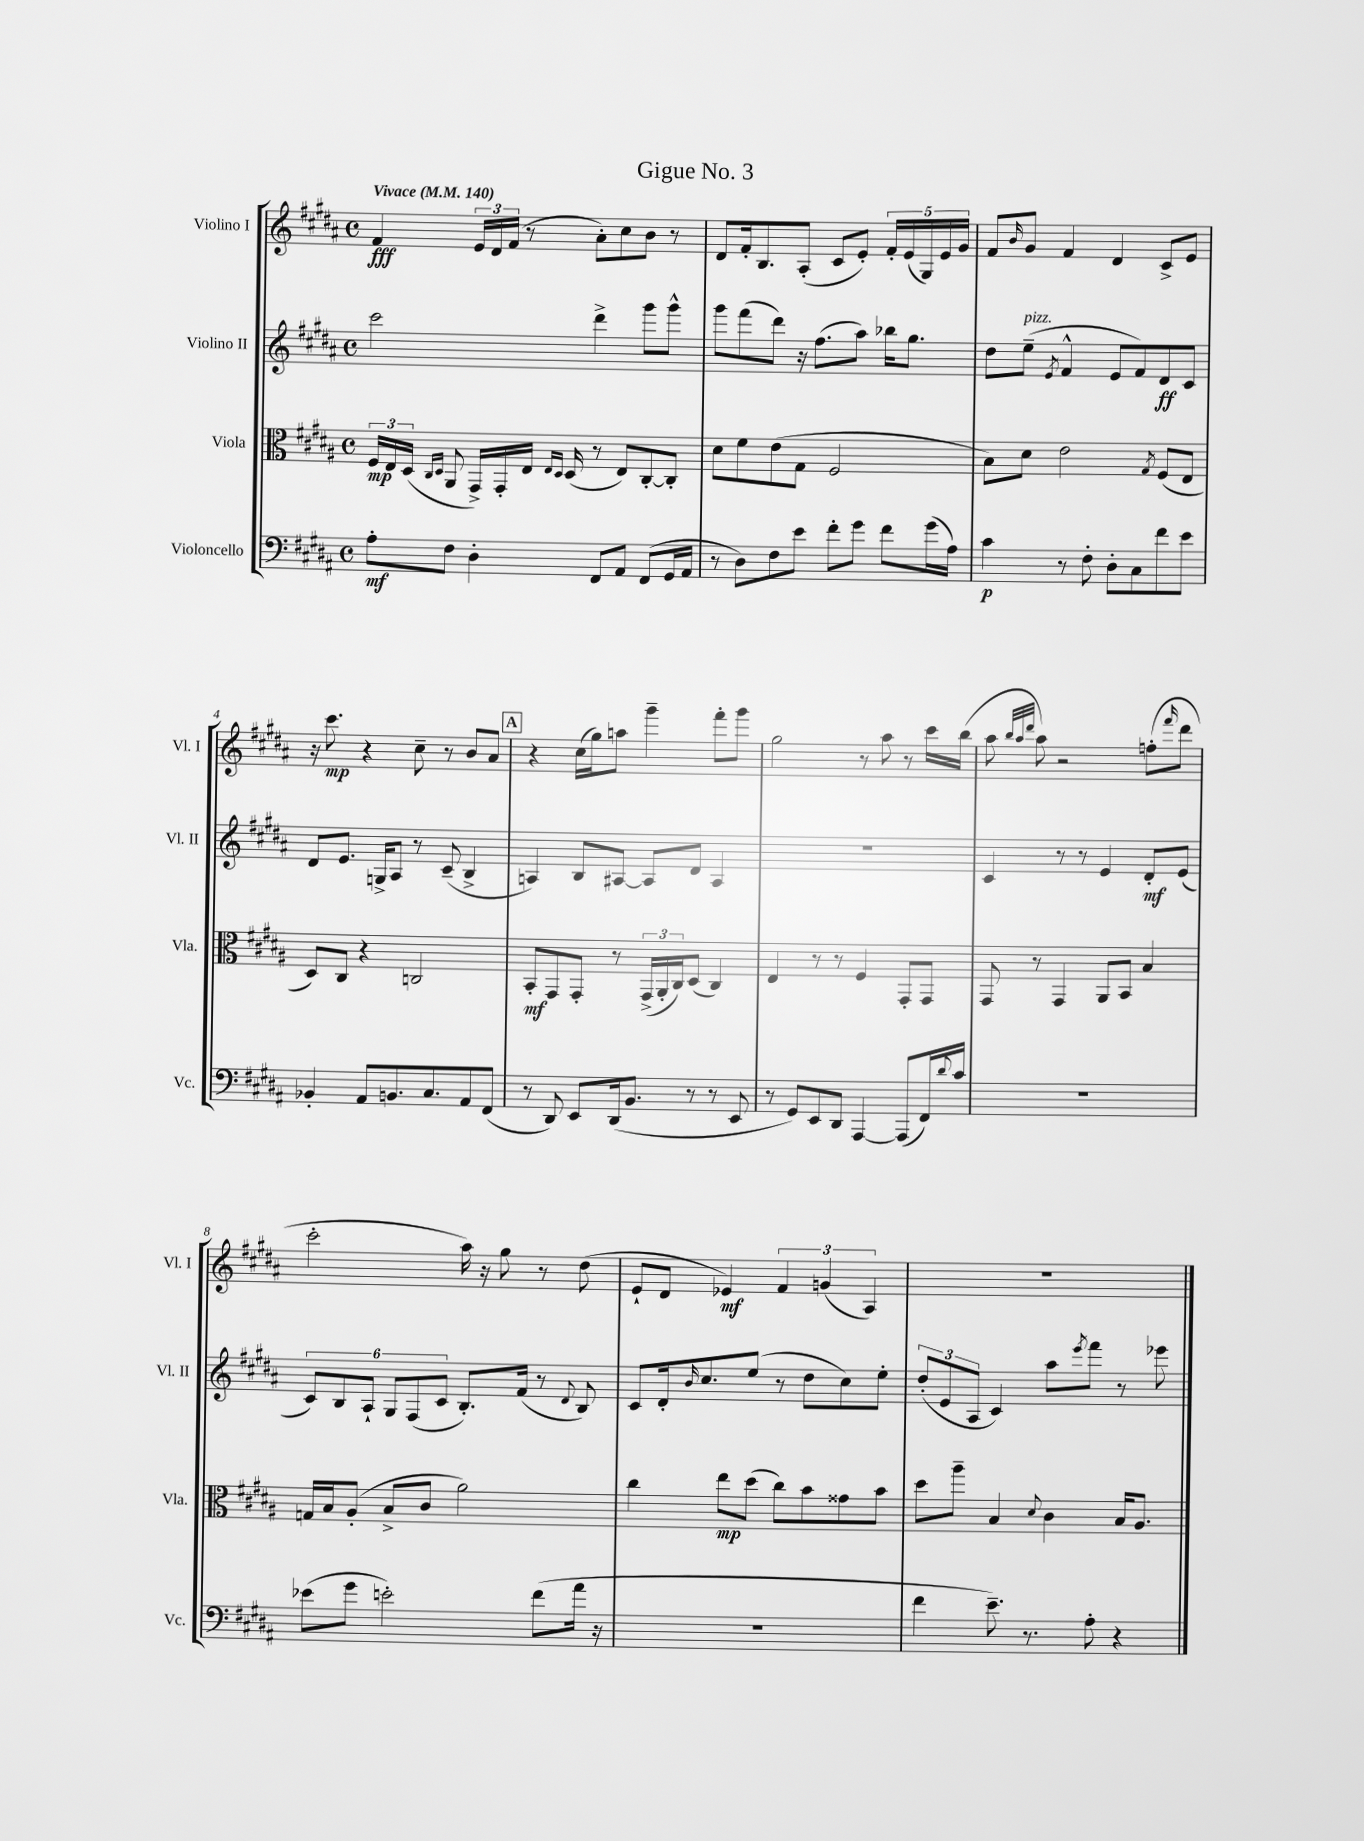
\header { title = "Gigue No. 3" }
<<
\new StaffGroup <<
\new Staff = "s0" \with { instrumentName = "Violino I" shortInstrumentName = "Vl. I" } {
    \clef treble \key b \major \defaultTimeSignature \time 4/4 \tempo "Vivace" 4 = 140
    fis'4\fff \tuplet 3/2 { e'16 dis'16 fis'16( } r8 ais'8-.) cis''8 b'8 r8 |
    dis'8 fis'16-. b8. ais8-.( cis'8 e'8-.) \tuplet 5/4 { fis'16-. e'16( gis16) e'16 gis'16 } |
    fis'8 \grace { b'16 } gis'8 fis'4 dis'4 cis'8-> e'8 |
    r16 cis'''8.\mp r4 cis''8-- r8 b'8 ais'8 |
    \mark \markup { \box "A" } r4 cis''16( gis''16) a''8 gis'''4-- fis'''8-. gis'''8 |
    gis''2 r8 ais''8 r8 cis'''16 b''16( |
    ais''8 \grace { b''32 ais''32 dis'''32 } ais''8) r2 f''8-.( \grace { fis'''16 } dis'''8 |
    cis'''2-. ais''16) r16 gis''8 r8 dis''8( |
    e'8-! dis'8 ees'4\mf) \tuplet 3/2 { fis'4 g'4( ais4) } |
    R1 \bar "|." |
}
\new Staff = "s1" \with { instrumentName = "Violino II" shortInstrumentName = "Vl. II" } {
    \clef treble \key b \major \defaultTimeSignature \time 4/4
    cis'''2 dis'''4-> gis'''8 gis'''8-^ |
    gis'''8 fis'''8( dis'''8) r16 fis''8.( ais''8) bes''16 gis''8. |
    dis''8 e''8--^\markup { \italic "pizz." }( \acciaccatura { e'8 } fis'4-^ e'8 fis'8) dis'8\ff cis'8 |
    dis'8 e'8. g16-> ais8 r8 cis'8--( b4-> |
    \mark \markup { \box "A" } a4) b8 ais8~ ais8 dis'8 ais4 |
    R1 |
    cis'4 r8 r8 e'4 dis'8-.\mf e'8( |
    \tuplet 6/4 { cis'8) b8 ais8-! gis8 fis8( cis'8 } b8.-.) fis'16( r8 \appoggiatura { dis'8 } b8) |
    cis'8 dis'16-. \grace { b'16 } cis''8. e''8( r8 dis''8 cis''8) e''8-. |
    \tuplet 3/2 { dis''8-.( e'8 ais8 } cis'4) ais''8 \acciaccatura { e'''8 } fis'''8 r8 ees'''8 \bar "|." |
}
\new Staff = "s2" \with { instrumentName = "Viola" shortInstrumentName = "Vla." } {
    \clef alto \key b \major \defaultTimeSignature \time 4/4
    \tuplet 3/2 { fis16\mp e16 dis16( } \grace { cis16 dis16 } ais,8 gis,16->) gis,16-. e16 \grace { e16 dis16 } dis16( r8 e8) cis8~-. cis8-. |
    dis'8 fis'8 e'8( gis8 fis2 |
    b8) dis'8 e'2 \acciaccatura { gis8 } fis8( e8 |
    dis8) cis8 r4 c2 |
    \mark \markup { \box "A" } b,8-.\mf gis,8 gis,8-. r8 \tuplet 3/2 { gis,16->( ais,16-. cis16) } dis8( cis4) |
    e4 r8 r8 fis4 gis,8-. gis,8 |
    gis,8 r8 gis,4 ais,8 b,8 b4 |
    g16 b16 ais8-.( b8-> cis'8 ais'2) |
    cis''4 e''8\mp dis''8( cis''8) b'8 gisis'8 b'8 |
    dis''8 ais''8-- b4 \appoggiatura { dis'8 } cis'4 b16 ais8. \bar "|." |
}
\new Staff = "s3" \with { instrumentName = "Violoncello" shortInstrumentName = "Vc." } {
    \clef bass \key b \major \defaultTimeSignature \time 4/4
    ais8-.\mf fis8 dis4-. fis,8 ais,8 fis,8( gis,16 ais,16 |
    r8 dis8) fis8 e'8 fis'8-. gis'8 fis'8 gis'16( ais16) |
    cis'4\p r8 fis8-. dis8-. cis8 fis'8 e'8 |
    bes,4-. ais,8 b,8. cis8. ais,8 fis,8( |
    \mark \markup { \box "A" } r8 dis,8) e,8 dis,16( b,8. r8 r8 e,8 |
    r8 gis,8) e,8 dis,8 ais,,4~ ais,,8( fis,16) \appoggiatura { dis'8 } cis'16 |
    R1 |
    ees'8( gis'8 e'2-.) fis'8( ais'16 r16 |
    R1 |
    fis'4 e'8.--) r8. ais8-. r4 \bar "|." |
}
>>
>>
